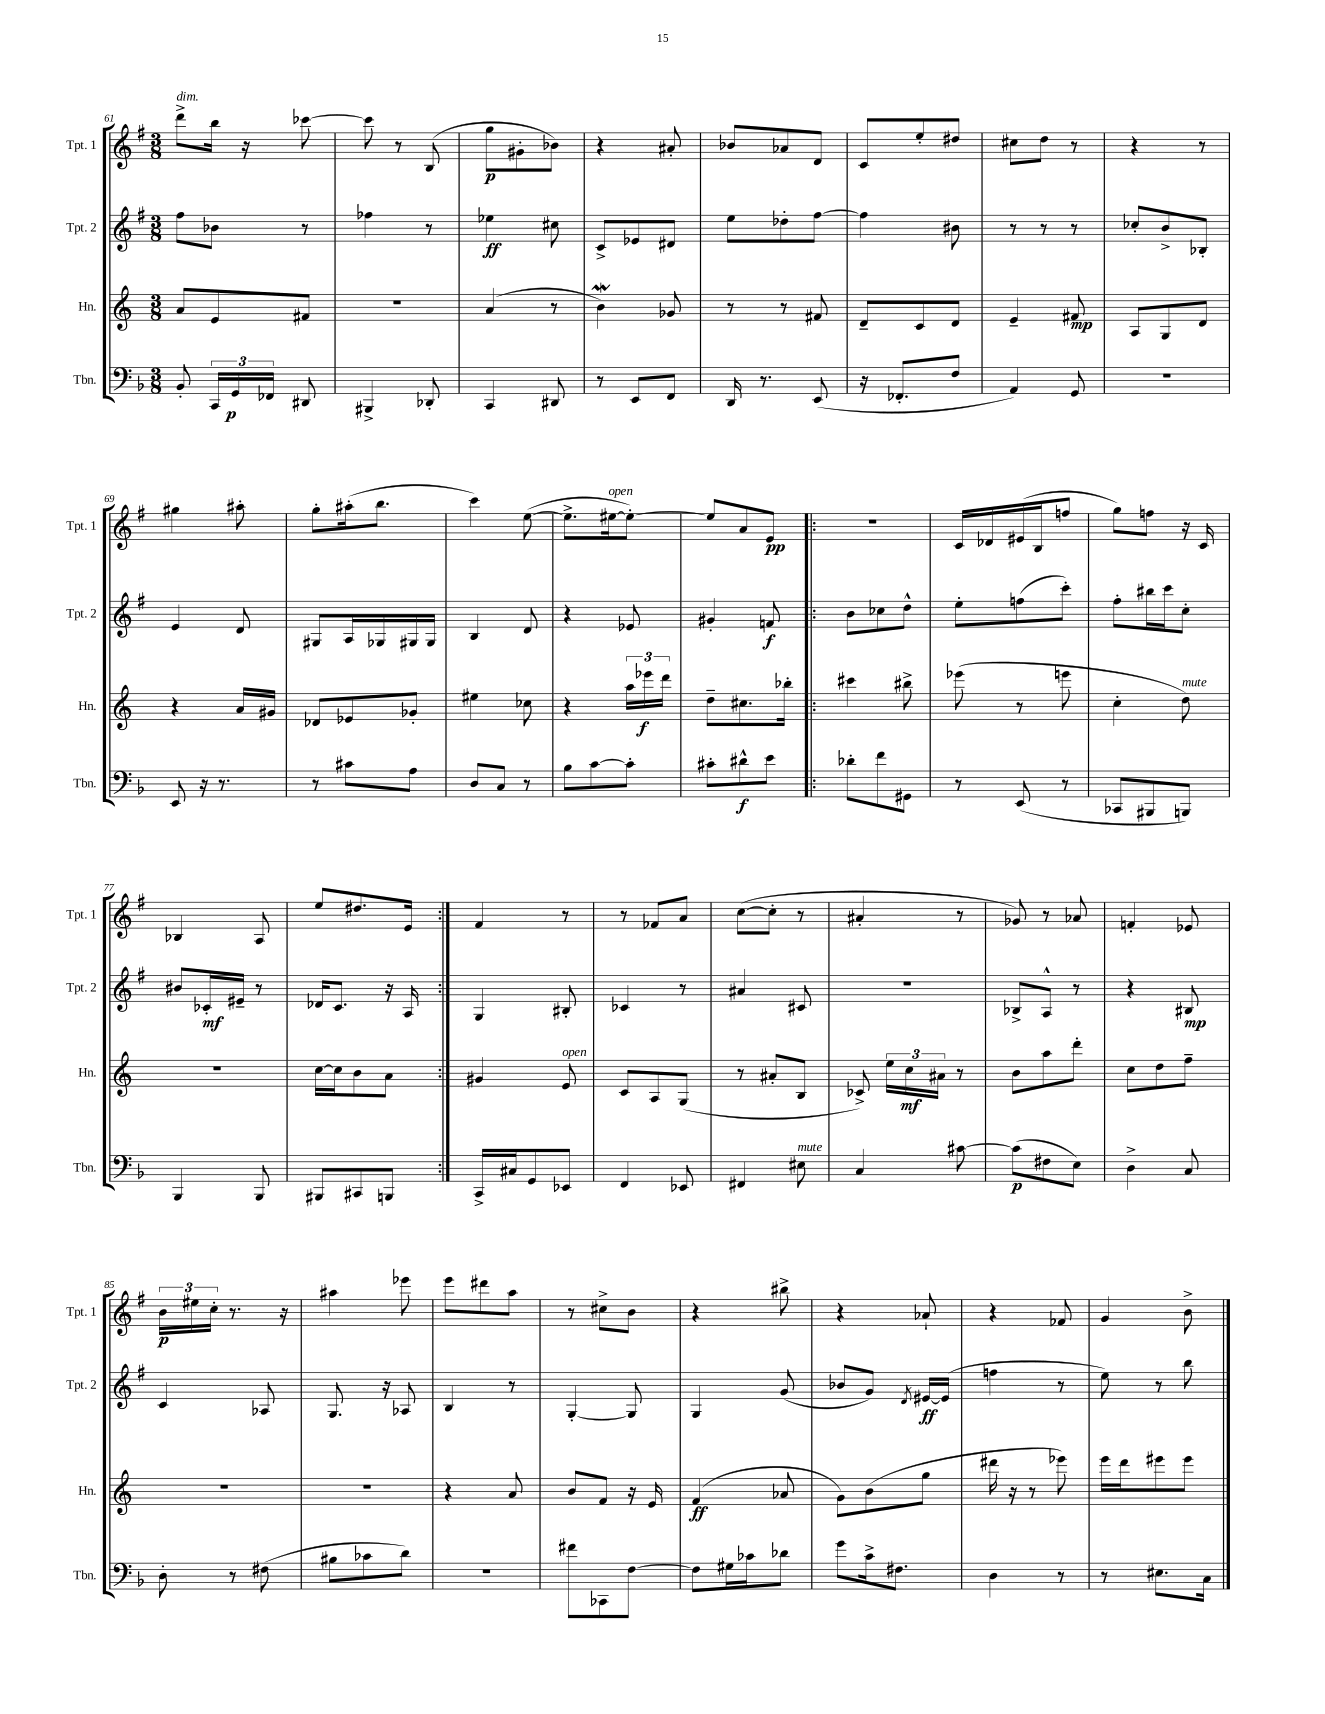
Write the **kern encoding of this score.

**kern	**kern	**kern	**kern
*staff4	*staff3	*staff2	*staff1
*clefF4	*clefG2	*clefG2	*clefG2
*k[b-]	*k[]	*k[f#]	*k[f#]
*M3/8	*M3/8	*M3/8	*M3/8
8BB-'	8a	8ff#	8ddd^
24CC	8e	8b-	16bb
24GG	.	.	.
.	.	.	16r
24FF-	.	.	.
8DD#	8f#	8r	[8ccc-
=	=	=	=
4BBB#^	4.r	4ff-	8ccc-]
.	.	.	8r
8DD-'	.	8r	(8B
=	=	=	=
4CC	(4a	4ee-	8gg
.	.	.	8g#'
8DD#	8r	8cc#	8b-)
=	=	=	=
8r	4b)	8c^	4r
8EE	.	8e-	.
8FF	8g-	8d#	8a#'
=	=	=	=
16DD	8r	8ee	8b-
8.r	.	.	.
.	8r	8dd-'	8a-
(8EE	8f#	[8ff#	8d
=	=	=	=
16r	8d~	4ff#]	8c
8.FF-'	.	.	.
.	8c	.	8ee'
8F	8d	8b#	8dd#
=	=	=	=
4AA)	4e~	8r	8cc#
.	.	8r	8dd
8GG	8f#	8r	8r
=	=	=	=
4.r	8A	8cc-'	4r
.	8G	8b^	.
.	8d	8B-'	8r
=	=	=	=
8EE	4r	4e	4gg#
16r	.	.	.
8.r	.	.	.
.	16a	8d	8aa#'
.	16g#	.	.
=	=	=	=
8r	8d-	8G#	8gg'
8c#	8e-	16A	(16aa#'
.	.	16G-	8.bb
8A	8g-'	16G#	.
.	.	16G#	.
=	=	=	=
8D	4ee#	4B	4ccc)
8C	.	.	.
8r	8cc-	8d	([8ee
=	=	=	=
8B-	4r	4r	8.ee^]
[8c	.	.	.
.	.	.	[16ee#
8c']	24aa	8e-	8ee#'_)
.	24eee-	.	.
.	24ddd	.	.
=	=	=	=
8c#'	8dd~	4g#'	8ee#]
8d#^^	8.cc#	.	8a
8e	.	8f	8e
.	16bb-'	.	.
=!|:	=!|:	=!|:	=!|:
8d-'	4ccc#	8b	4.r
8f	.	8cc-	.
8GG#	8bb#^	8dd^^	.
=	=	=	=
8r	(8eee-	8ee'	16c
.	.	.	16d-
(8EE	8r	(8ff	(16e#
.	.	.	16B
8r	8eee	8ccc')	8ff
=	=	=	=
8CC-	4cc'	8ff#'	8gg)
8BBB#	.	16bb#	8ff
.	.	16ccc	.
8BBB)	8dd)	8cc'	16r
.	.	.	16c
=	=	=	=
4BBB-	4.r	8b#	4B-
.	.	16c-'	.
.	.	16e#~	.
8BBB-	.	8r	8A
=	=	=	=
8BBB#	[16cc	16d-	8ee
.	16cc]	8.c	.
8CC#	8b	.	8.dd#
8BBB	8a	16r	.
.	.	16A	16e
=:|!	=:|!	=:|!	=:|!
16CC^	4g#	4G	4f#
16C#	.	.	.
8GG	.	.	.
8EE-	8e	8B#'	8r
=	=	=	=
4FF	8c	4c-	8r
.	8A	.	8f-
8EE-	(8G	8r	8a
=	=	=	=
4FF#	8r	4a#	([8cc
.	8a#'	.	8cc']
8E#	8B	8c#	8r
=	=	=	=
4C	8c-^)	4.r	4a#'
.	24ee	.	.
.	24cc	.	.
.	24a#	.	.
[8c#	8r	.	8r
=	=	=	=
(8c#]	8b	8B-^	8g-)
8F#	8aa	8A^^	8r
8E)	8ddd'	8r	8a-
=	=	=	=
4D^	8cc	4r	4f'
.	8dd	.	.
8C	8ff~	8B#	8e-
=	=	=	=
8D'	4.r	4c	24b
.	.	.	24ee#
.	.	.	24cc'
8r	.	.	8.r
(8F#	.	8A-	.
.	.	.	16r
=	=	=	=
8B#	4.r	8.G	4aa#
8c-	.	.	.
.	.	16r	.
8d)	.	8A-	8eee-
=	=	=	=
4.r	4r	4B	8eee
.	.	.	8ddd#
.	8a	8r	8aa
=	=	=	=
8f#	8b	[4G'	8r
8CC-	8f	.	8cc#^
[8F	16r	8G]	8b
.	16e	.	.
=	=	=	=
8F]	(4f	4G	4r
16G#	.	.	.
16c-	.	.	.
8d-	8a-	(8g	8bb#^
=	=	=	=
8g	8g)	8b-	4r
16c^	(8b	8g)	.
8.F#	.	.	.
.	.	8qd	.
.	8gg	[16e#	8a-`
.	.	(16e#]	.
=	=	=	=
4D	16ddd#	4ff	4r
.	16r	.	.
.	8r	.	.
8r	8eee-)	8r	8f-
=	=	=	=
8r	16eee	8ee)	4g
.	16ddd	.	.
8.E#	8eee#	8r	.
.	8eee#	8bb	8b^
16C	.	.	.
==	==	==	==
*-	*-	*-	*-
